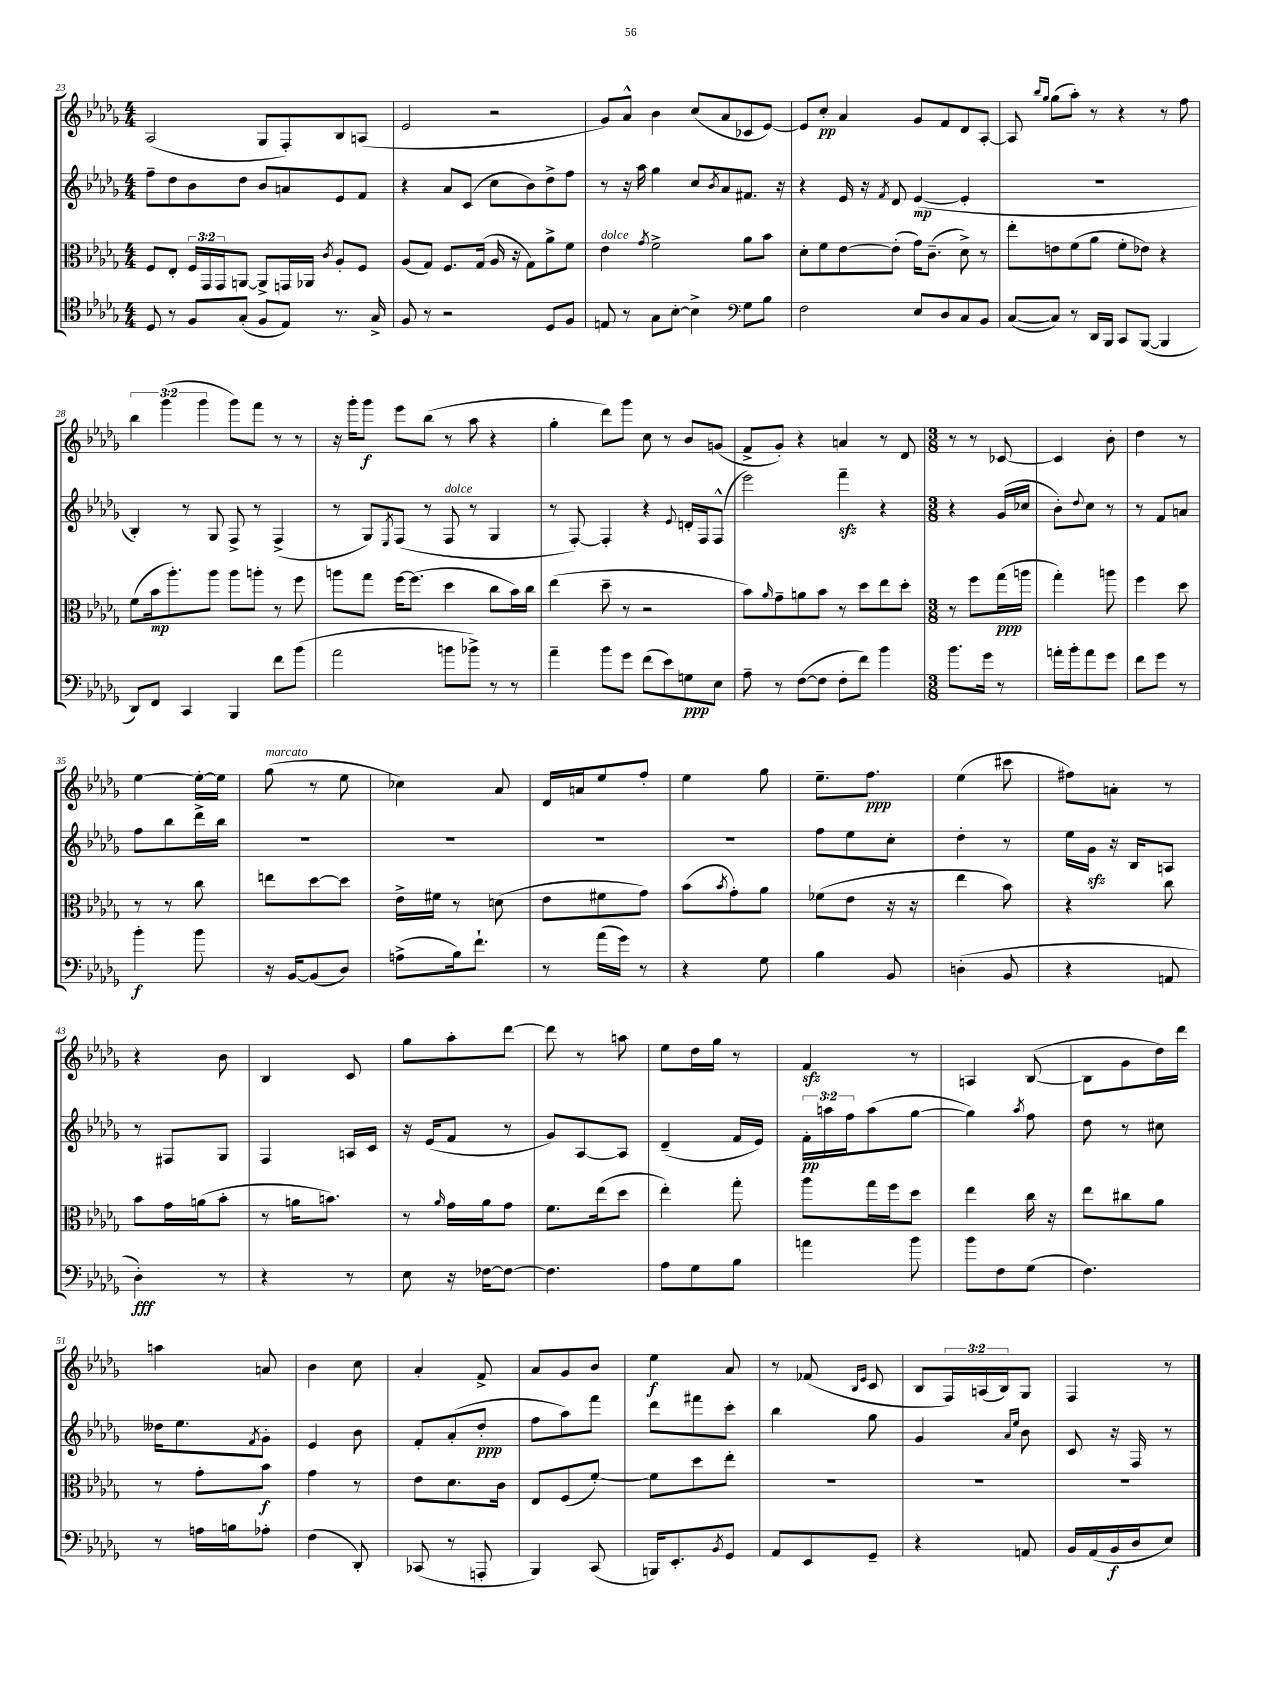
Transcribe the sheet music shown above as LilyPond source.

<<
\new StaffGroup <<
\new Staff = "s0" {
    \clef treble \key des \major \numericTimeSignature \time 4/4 \override Staff.TupletNumber.text = #tuplet-number::calc-fraction-text
    aes2( ges8 f8-.) bes8 a8( |
    ees'2 r2 |
    ges'8) aes'8-^ bes'4 c''8( aes'8 ces'8 ees'8~) |
    ees'8 c''8-.\pp aes'4 ges'8 f'8 des'8 aes8~-. |
    aes8 \grace { bes''16 ges''16 } ges''8( aes''8-.) r8 r4 r8 f''8 |
    \tuplet 3/2 { bes''4 ges'''4( ges'''4 } ges'''8) f'''8 r8 r8 |
    r16 ges'''16-. ges'''8\f ees'''8 bes''8( r8 aes''8 r4 |
    ges''4-. des'''8) ges'''8 c''8 r8 bes'8 g'8( |
    f'8-> ges'8-.) r4 a'4 r8 des'8 |
    \numericTimeSignature \time 3/8 r8 r8 ces'8~ |
    ces'4 bes'8-. |
    des''4 r8 |
    ees''4~ ees''16~-. ees''16 |
    ges''8^\markup { \italic "marcato" }( r8 ees''8 |
    ces''4) aes'8 |
    des'16 a'16 ees''8 f''8-. |
    ees''4 ges''8 |
    ees''8.-- f''8.\ppp |
    ees''4( cis'''8 |
    fis''8) a'8-. r8 |
    r4 bes'8 |
    bes4 c'8 |
    ges''8 aes''8-. des'''8~ |
    des'''8 r8 a''8 |
    ees''8 des''16 ges''16 r8 |
    f'4\sfz r8 |
    a4 bes8~( |
    bes8 ges'8 des''16) des'''16 |
    a''4 a'8 |
    bes'4 c''8 |
    aes'4-. f'8-> |
    aes'8 ges'8 bes'8 |
    ees''4\f aes'8 |
    r8 fes'8( \grace { bes16 ees'16 } c'8 |
    bes8 \tuplet 3/2 { f16) a16( bes16) } ges8 |
    f4 r8 \bar "|." |
}
\new Staff = "s1" {
    \clef treble \key des \major \numericTimeSignature \time 4/4 \override Staff.TupletNumber.text = #tuplet-number::calc-fraction-text
    f''8-- des''8 bes'8 des''8 bes'8 a'8 ees'8 f'8 |
    r4 aes'8 c'8( c''8 bes'8) des''8-> f''8 |
    r8 r16 aes''16 ges''4 c''8 \acciaccatura { bes'8 } aes'8 fis'8. r16 |
    r4 ees'16 r16 \acciaccatura { f'8 } des'8 ees'4~\mp( ees'4-. |
    R1 |
    bes4-.) r8 ges8 f8-> r8 f4->( |
    r8 ges8) \acciaccatura { ees8 } f8( r8 f8^\markup { \italic "dolce" } r8 ges4 |
    r8 f8~-.) f4-. r4 \appoggiatura { ees'8 } d'16-. f16 f8-^( |
    ees'''2) f'''4--\sfz r4 |
    \numericTimeSignature \time 3/8 r4 ges'16( ces''16 |
    bes'8-.) \appoggiatura { des''8 } c''8 r8 |
    r8 f'8 a'8 |
    f''8 bes''8 des'''16-> bes''16 |
    R4. |
    R4. |
    R4. |
    R4. |
    f''8 ees''8 c''8-. |
    des''4-. r8 |
    ees''16 ges'16\sfz r16 bes16 a8 |
    r8 fis8 ges8 |
    f4 a16 c'16 |
    r16 ees'16( f'8 r8 |
    ges'8) aes8~ aes8 |
    des'4--( f'16 ees'16) |
    \tuplet 3/2 { f'16-.\pp a''16 f''16 } a''8( ges''8~ |
    ges''4) \acciaccatura { aes''8 } f''8 |
    des''8 r8 cis''8 |
    deses''16 ees''8. \acciaccatura { f'8 } ges'8-. |
    ees'4 bes'8 |
    f'8-. aes'8-.( des''8-.\ppp |
    f''8 aes''8) f'''8 |
    des'''8 fis'''8 c'''8-. |
    bes''4 ges''8 |
    ges'4 \grace { aes'16 ees''16 } bes'8 |
    c'8 r16 f16 r8 \bar "|." |
}
\new Staff = "s2" {
    \clef alto \key des \major \numericTimeSignature \time 4/4 \override Staff.TupletNumber.text = #tuplet-number::calc-fraction-text
    f8 ees8-. \tuplet 3/2 { f16 ges,16 ges,16 } a,8~ a,8-> g,16 aes,16 \acciaccatura { c'8 } aes8-. f8 |
    aes8( ges8) f8. ges16( aes16 r16 ges8) aes'8-> f'8 |
    ees'4^\markup { \italic "dolce" } \acciaccatura { ges'8 } f'2-> aes'8 bes'8 |
    des'8-. f'8 ees'8~ ees'8-.( ges'16) c'8.--( des'8->) r8 |
    ees''8-. e'8 f'8( aes'8 f'8-. ees'8) r4 |
    f'8( bes'16\mp aes''8.-.) aes''8 aes''8 a''8-. r8 f''8 |
    a''8 ges''8 f''16~ f''8.( des''4 c''8 bes'16) c''16 |
    ees''4( des''8-- r8 r2 |
    bes'8) \grace { aes'16 } ges'8-- a'8 bes'8 r8 des''8 ees''8 des''8-. |
    \numericTimeSignature \time 3/8 r8 f''8 ges''16\ppp( a''16 |
    ges''4-.) a''8 |
    f''4 des''8 |
    r8 r8 c''8 |
    e''8 des''8~ des''8 |
    ees'16-> fis'16 r8 d'8( |
    ees'8 fis'8 ges'8) |
    bes'8( \acciaccatura { bes'8 } ges'8-.) aes'8 |
    fes'8( ees'8 r16 r16 |
    ees''4 bes'8) |
    r4 c''8 |
    bes'8 ges'16 a'16( bes'8-. |
    r8 a'16 b'8.) |
    r8 \grace { aes'16 } ges'16 aes'16 ges'8 |
    f'8. ees''16( des''8 |
    ees''4-.) ges''8-. |
    aes''8 ges''16 f''16 des''8 |
    ees''4 c''16 r16 |
    ees''8 cis''8 aes'8 |
    r8 ges'8-. bes'8\f |
    ges'4 r8 |
    ees'8 des'8. c'16 |
    ees8 f8( f'8~-.) |
    f'8 des''8 ees''8-. |
    R4. |
    R4. |
    R4. \bar "|." |
}
\new Staff = "s3" {
    \clef tenor \key des \major \numericTimeSignature \time 4/4
    des8 r8 f8 ges8-.( f8 ees8) r8. ges16-> |
    f8 r8 r2 des8 f8 |
    e8 r8 ges8 bes8~-. bes4-> \clef bass ges8 bes8 |
    f2 ees8 des8 c8 bes,8 |
    c8~( c8) r8 des,16 bes,,16 c,8 bes,,8~( bes,,4 |
    des,8) f,8 c,4 bes,,4 f'8 bes'8( |
    aes'2 b'8 bes'8->) r8 r8 |
    aes'4-- bes'8 ges'8 f'8( ees'8) g8\ppp ees8 |
    aes8-- r8 f8~( f8 f8-. f'8) bes'4 |
    \numericTimeSignature \time 3/8 bes'8. ges'16 r8 |
    a'16-. bes'16-. a'8 ges'8 |
    f'8 ges'8 r8 |
    bes'4-.\f bes'8 |
    r16 bes,16~ bes,8( des8) |
    a8->( bes16) f'8.-! |
    r8 aes'16( ges'16) r8 |
    r4 ges8 |
    bes4 bes,8 |
    d4-.( bes,8 |
    r4 a,8 |
    des4-.\fff) r8 |
    r4 r8 |
    ees8 r16 fes16~ fes8~ |
    fes4. |
    aes8 ges8 bes8 |
    a'4 bes'8 |
    bes'8 f8 ges8( |
    f4.) |
    r8 a16 b16 aes8-. |
    f4( des,8-.) |
    ces,8( r8 a,,8-. |
    bes,,4) c,8( |
    b,,16) ees,8.-. \acciaccatura { bes,8 } ges,8 |
    aes,8 ees,8 ges,8-- |
    r4 a,8 |
    bes,16 aes,16( bes,16\f des16 ees8) \bar "|." |
}
>>
>>
\layout { \context { \Score currentBarNumber = #23 } }
